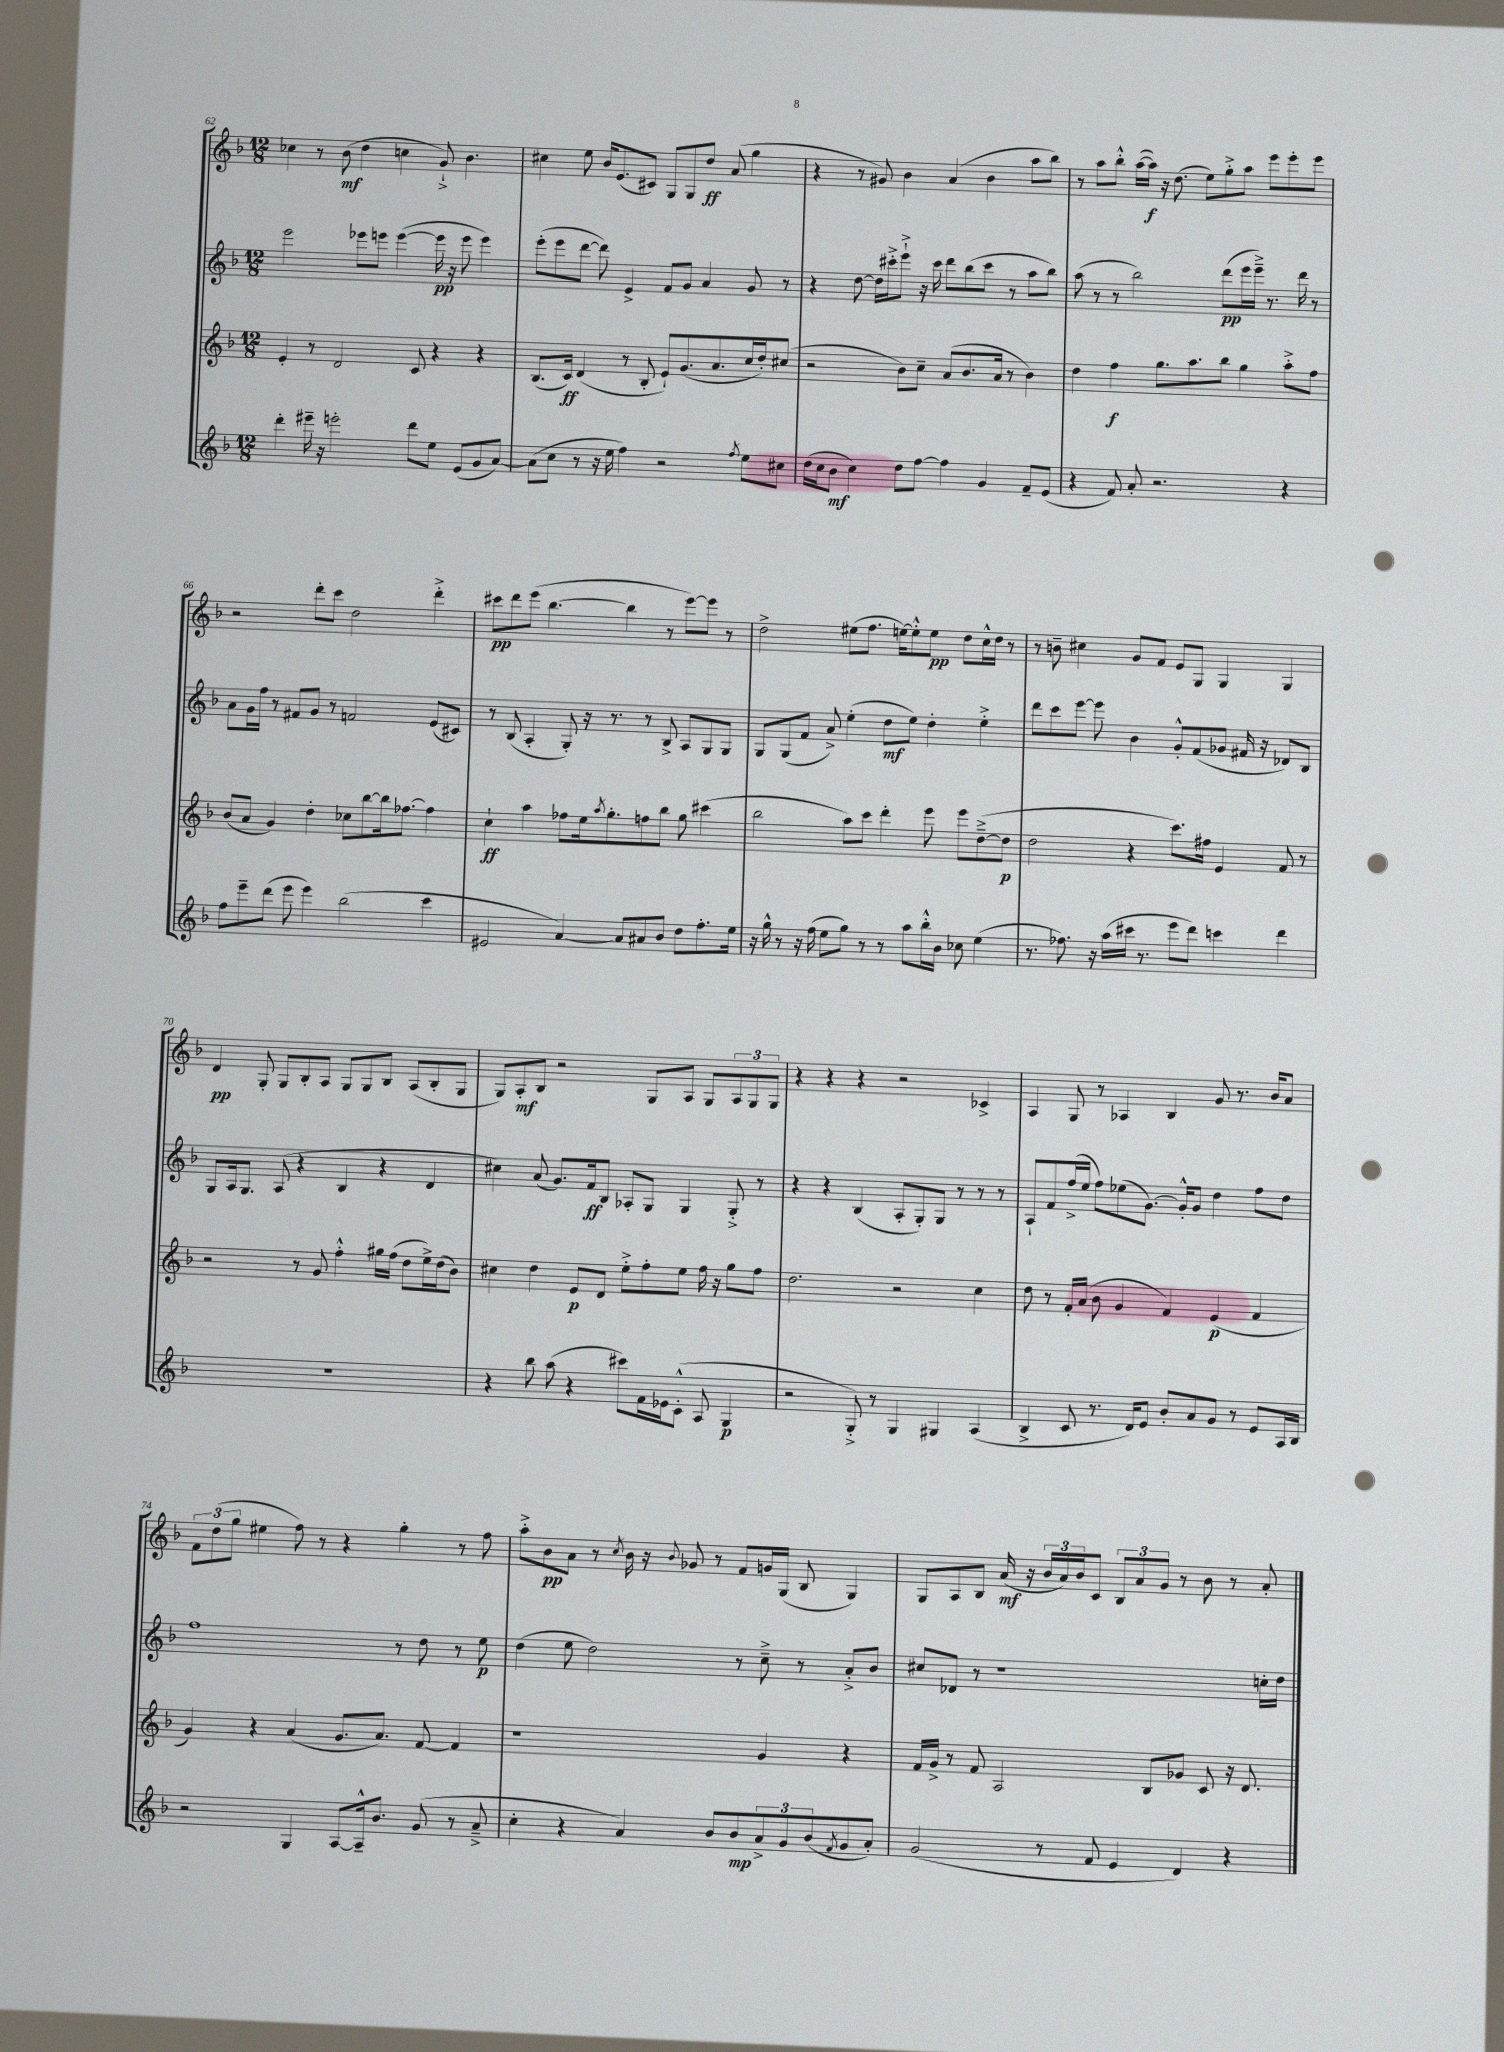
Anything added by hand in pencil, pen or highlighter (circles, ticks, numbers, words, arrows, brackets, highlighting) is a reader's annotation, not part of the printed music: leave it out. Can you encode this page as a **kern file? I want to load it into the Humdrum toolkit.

**kern	**kern	**kern	**kern
*staff4	*staff3	*staff2	*staff1
*clefG2	*clefG2	*clefG2	*clefG2
*k[b-]	*k[b-]	*k[b-]	*k[b-]
*M12/8	*M12/8	*M12/8	*M12/8
4ddd'	4e'	2eee	4cc-
16eee#~	8r	.	8r
16r	.	.	.
2eee'	2d	.	(8b-
.	.	8eee-	4dd
.	.	8eee	.
.	.	([4eee	4cc
8ddd	8c	.	.
8ee	4r	16eee]	8g`^)
.	.	16r	.
(8e	.	8eee	4.b-
8g	4r	4eee)	.
[8a)	.	.	.
=	=	=	=
(8a]	(8.B-	(8eee'	4cc#
8cc	.	8eee	.
.	16c)	.	.
8r	(4d	[8ddd	8ee
16r	.	8ddd])	16b-
16ee	.	.	(8.e
4ff)	8r	4e^	.
.	8B-'	.	8c#)
2r	8e`)	8f	8G
.	(8.g	8g	8G
.	.	4a	8dd
.	8.a	.	.
.	.	.	(8a
8qff	.	.	.
8ee	16cc	8g	4gg
.	16dd')	.	.
8cc#	(8cc#	8r	.
=	=	=	=
(16dd	2r	4r	4r
16cc	.	.	.
8b-	.	.	.
4cc)	.	[8dd	8r
.	.	16dd]	8g#)
.	.	16ccc#'^	.
8dd	8b-)	8eee`^	4b-
[8ff	8cc~	16r	.
.	.	16ccc#	.
4ff]	(8a	8ddd	(4a
.	8.b-	(8bb-	.
4g	.	8ccc#	4b-
.	16a	.	.
.	8r	8r	.
8f~	4b-)	8aa	8aa
(8e	.	8bb-)	8bb-)
=	=	=	=
4r	4dd	(8aa	8r
.	.	8r	8aa
8f)	4ff	8r	8bb-'^^
8a'	.	2bb-)	([16aa
.	.	.	16aa])
2.r	8.gg	.	16r
.	.	.	(8.dd
.	8.aa	.	.
.	.	.	8ee)
.	8bb-	(8ddd	8gg'^
.	4gg	16eee	8aa
.	.	16eee~^)	.
.	.	8.r	8eee
4r	8aa'^	.	8eee'
.	.	16ddd	.
.	8ff	8r	8eee
=	=	=	=
8ff	(8b-	8a	2r
8eee~	8a	16g	.
.	.	16ff	.
(8ddd	4g)	8r	.
8eee	.	8f#	.
4eee)	4dd'	8g	8ddd'
.	.	8r	8ccc
(2bb-	8cc-	2f	2dd
.	[8bb-	.	.
.	16bb-]	.	.
.	[8.ff-	.	.
4ccc	4ff-]	(8e	4ddd'^
.	.	8c#)	.
=	=	=	=
2e#	4cc`	8r	8ccc#
.	.	(8B-	8ddd
.	4aa	4A'	(8eee
.	.	.	[4.bb-
[4a)	8ff-	8G')	.
.	16ee	16r	.
.	8qaa	.	.
.	8.gg'	8.r	.
8a]	.	.	4bb-]
8a#	8ff	8r	.
8b-	8bb-	8B-^	8r
8dd	8gg	8A	[8eee)
8.ff'	(4ccc#	8G	8eee]
.	.	8G	8r
16ee	.	.	.
=	=	=	=
16r	2bb-	8G	2dd^
16gg^^	.	.	.
8r	.	(8G	.
16r	.	8f	.
(16ff	.	.	.
8ee	.	8a^)	.
8gg)	8aa)	(4ee'	(8ee#
8r	8ccc	.	8.ff
8r	4ddd'	8dd	.
.	.	.	[16ee)
8aa	.	8ee)	8ee'^^]
16bb-'^^	8eee	4dd'	8ee
16b-	.	.	.
8cc-	8eee	.	8dd
(4ee	([8dd~^	4ee'^	16cc^^
.	.	.	16dd
.	8dd]	.	8r
=	=	=	=
8.r	2dd	8ddd	8r
.	.	8ccc	8b~
8.ff-)	.	.	.
.	.	[8eee	4cc#
16r	.	8eee]	.
(16aa	.	.	.
16ccc#	4r	4b-	8g
8.r	.	.	.
.	.	.	8f
8eee	8.ccc)	8g'^^	8e
8ddd)	.	(8f	8G
.	16ff#	.	.
4ccc	4e	8g-	4G
.	.	16f#	.
.	.	16r	.
4ddd	8f	8d-)	4G
.	8r	8B-	.
=	=	=	=
1.r	2r	8G	4d
.	.	16A	.
.	.	8.G	.
.	.	.	8G'
.	.	(8A	8G
.	8r	4r	8B-'
.	8g	.	8A
.	4ff'^^	4B-	8G
.	.	.	8G
.	16gg#	4r	8B-
.	(16ff	.	.
.	8dd	.	(8A
.	16ee^)	4d	8B-'
.	(16dd	.	.
.	8b-)	.	8G
=	=	=	=
4r	4cc#	4cc#)	8G)
.	.	.	8A'
8bb-	4dd	(8a	8B-
(8aa	.	8.g)	2r
4r	8e	.	.
.	.	16f	.
.	8d	8B-	.
8ccc#)	8ee'^	8A-'	.
16f	8ff'	8G	8G
16e-	.	.	.
(8c'^^	8ee	4G	8A
8A	16ff	.	8G
.	16r	.	.
4G	8gg	8G'^	12A
.	.	.	12G
.	8ff	8r	.
.	.	.	12G
=	=	=	=
2r	2.dd	4r	4r
.	.	4r	4r
8G'^)	.	(4B-	4r
8r	.	.	.
4G	2r	8A'	2r
.	.	8G')	.
4G#	.	8G	.
.	.	8r	.
(4A	4cc	8r	4c-^
.	.	8r	.
=	=	=	=
4B-^	8dd	8A`	4A
.	8r	8f	.
8c	16f'	(16ff^	8G
.	(16a	16ee	.
8.r	8b-	8ff)	8r
.	4g	(8ee-	4A-
16d)	.	.	.
8e	.	[8.g)	.
8b-'	4f)	.	4B-
.	.	16g'^^]	.
8a	.	8g	.
8g	(4e	4dd	8g
8r	.	.	8.r
8e	4f	8ff	.
.	.	.	16b-
16A	.	8dd	8a
16B-	.	.	.
=	=	=	=
2r	4g)	1ff	12f
.	.	.	(12dd
.	.	.	12gg
.	4r	.	4ee#
4G	(4a	.	8ff)
.	.	.	8r
[8A	8.g	.	4r
16A~^^]	.	.	.
8.b-	8.a)	.	.
.	.	8r	4gg'
(8g	[8f	8dd	.
8r	4f]	8r	8r
8a~^	.	8ee	8ff
=	=	=	=
4cc'	1r	(4dd	8aa'^
.	.	.	8b-
4r	.	8ee	8a
.	.	2dd)	8r
.	.	.	8qcc
4a)	.	.	16b-
.	.	.	16r
.	.	.	8qqb-
.	.	.	8g-
8b-	.	.	8r
8b-	.	8r	8f
12a^	4g	8cc~^	16g
.	.	.	(16G
12g	.	.	.
.	.	8r	8B-
(12b-	.	.	.
8qf	.	.	.
8g	4r	8a'^	4G)
8a')	.	8b-	.
=	=	=	=
(2g	16f	8cc#	8G
.	16g^	.	.
.	8r	8d-	8A
.	8f	8r	8B-
.	2A	1r	(16a
.	.	.	16r
8r	.	.	24b-
.	.	.	24a)
.	.	.	24b-
8f	.	.	8c
4e	.	.	12B-
.	.	.	12a
.	8B-	.	.
.	.	.	12g
4d)	8g-	.	8r
.	8c	.	8b-
4r	16r	.	8r
.	8.d	.	.
.	.	16cc'	8a'
.	.	16dd	.
==	==	==	==
*-	*-	*-	*-
